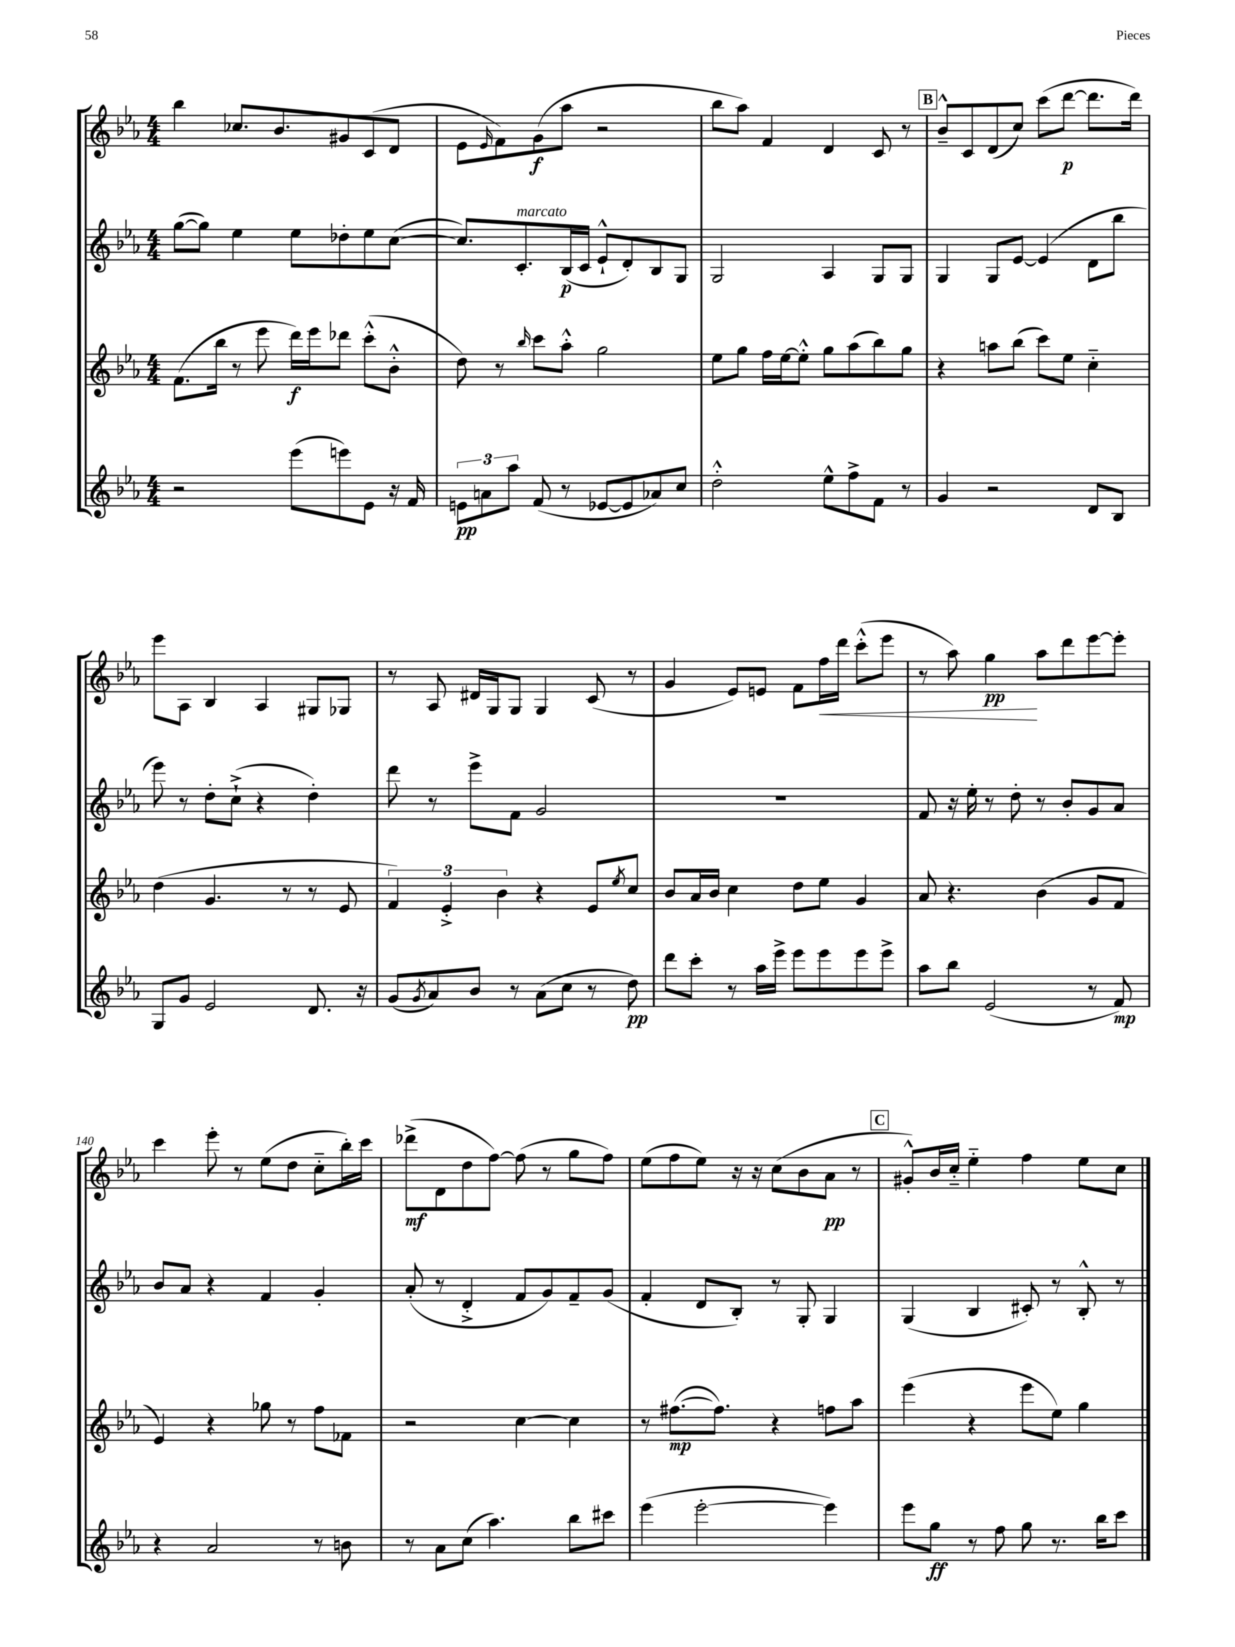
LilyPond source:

<<
\new StaffGroup <<
\new Staff = "s0" {
    \clef treble \key ees \major \numericTimeSignature \time 4/4
    bes''4 ces''8. bes'8. gis'8 c'8( d'8 |
    ees'8 \grace { ees'16 } f'8) g'8\f( aes''8 r2 |
    bes''8 aes''8) f'4 d'4 c'8 r8 |
    \mark \markup { \box "B" } bes'8---^ c'8 d'8( c''8) c'''8( d'''8~\p d'''8. d'''16) |
    ees'''8 aes8 bes4 aes4 gis8 ges8 |
    r8 aes8 dis'16 g16 g8 g4 c'8( r8 |
    g'4 ees'8) e'8 f'8 f''16\< d'''16 c'''8-.-^( ees'''8 |
    r8 aes''8) g''4\pp\! aes''8 d'''8 ees'''8~ ees'''8-. |
    c'''4 ees'''8-. r8 ees''8( d''8 c''8-_ bes''16-.) c'''16 |
    des'''8->\mf( d'8 d''8 f''8~) f''8( r8 g''8 f''8) |
    ees''8( f''8 ees''8) r16 r16 c''8( bes'8 aes'8\pp r8 |
    \mark \markup { \box "C" } gis'8-.-^) bes'16 c''16-_ ees''4-_ f''4 ees''8 c''8 \bar "|." |
}
\new Staff = "s1" {
    \clef treble \key ees \major \numericTimeSignature \time 4/4
    g''8~( g''8) ees''4 ees''8 des''8-. ees''8 c''8~( |
    c''8.) c'8.-.^\markup { \italic "marcato" } bes16\p( c'16 ees'8-!-^ d'8-.) bes8 g8 |
    g2 aes4 g8 g8 |
    \mark \markup { \box "B" } g4 g8 ees'8~ ees'4( d'8 bes''8 |
    ees'''8) r8 d''8-. c''8-!->( r4 d''4-.) |
    d'''8 r8 ees'''8-> f'8 g'2 |
    R1 |
    f'8 r16 ees''16-. r8 d''8-. r8 bes'8-. g'8 aes'8 |
    bes'8 aes'8 r4 f'4 g'4-. |
    aes'8-.( r8 d'4-.-> f'8 g'8) f'8-- g'8( |
    f'4-. d'8 bes8-.) r8 g8-. g4 |
    \mark \markup { \box "C" } g4( bes4 cis'8-.) r8 bes8-.-^ r8 \bar "|." |
}
\new Staff = "s2" {
    \clef treble \key ees \major \numericTimeSignature \time 4/4
    f'8.( bes''16 r8 ees'''8 d'''16\f) ees'''16 des'''8 c'''8-.-^( bes'8-.-^ |
    d''8) r8 \grace { bes''16 } c'''8 aes''8-.-^ g''2 |
    ees''8 g''8 f''16 ees''16~ ees''8-.-^ g''8 aes''8( bes''8) g''8 |
    \mark \markup { \box "B" } r4 a''8 bes''8( c'''8) ees''8 c''4-_ |
    d''4( g'4. r8 r8 ees'8 |
    \tuplet 3/2 { f'4) ees'4-.-> bes'4 } r4 ees'8 \acciaccatura { ees''8 } c''8 |
    bes'8 aes'16 bes'16 c''4 d''8 ees''8 g'4 |
    aes'8 r4. bes'4( g'8 f'8 |
    ees'4) r4 ges''8 r8 f''8 fes'8 |
    r2 c''4~ c''4 |
    r8 fis''8.~\mp( fis''8.) r4 f''8 aes''8 |
    \mark \markup { \box "C" } ees'''4( r4 ees'''8 ees''8) g''4 \bar "|." |
}
\new Staff = "s3" {
    \clef treble \key ees \major \numericTimeSignature \time 4/4
    r2 ees'''8( e'''8) ees'8 r16 f'16 |
    \tuplet 3/2 { e'8\pp a'8 aes''8 } f'8( r8 ees'8~ ees'8 aes'8) c''8 |
    d''2-.-^ ees''8-^ f''8-> f'8 r8 |
    \mark \markup { \box "B" } g'4 r2 d'8 bes8 |
    g8 g'8 ees'2 d'8. r16 |
    g'8( \acciaccatura { g'8 } aes'8) bes'8 r8 aes'8( c''8 r8 d''8\pp) |
    d'''8 c'''8-. r8 aes''16 ees'''16-> ees'''8 ees'''8 ees'''8 ees'''8-> |
    aes''8 bes''8 ees'2( r8 f'8\mp) |
    r4 aes'2 r8 b'8 |
    r8 aes'8 c''8( aes''4.) bes''8 cis'''8 |
    ees'''4( ees'''2~-. ees'''4) |
    \mark \markup { \box "C" } ees'''8 g''8\ff r8 f''8 g''8 r8. bes''16 c'''8 \bar "|." |
}
>>
>>
\layout { \context { \Score currentBarNumber = #132 \override BarNumber.break-visibility = ##(#f #t #t) barNumberVisibility = #(every-nth-bar-number-visible 5) } }
